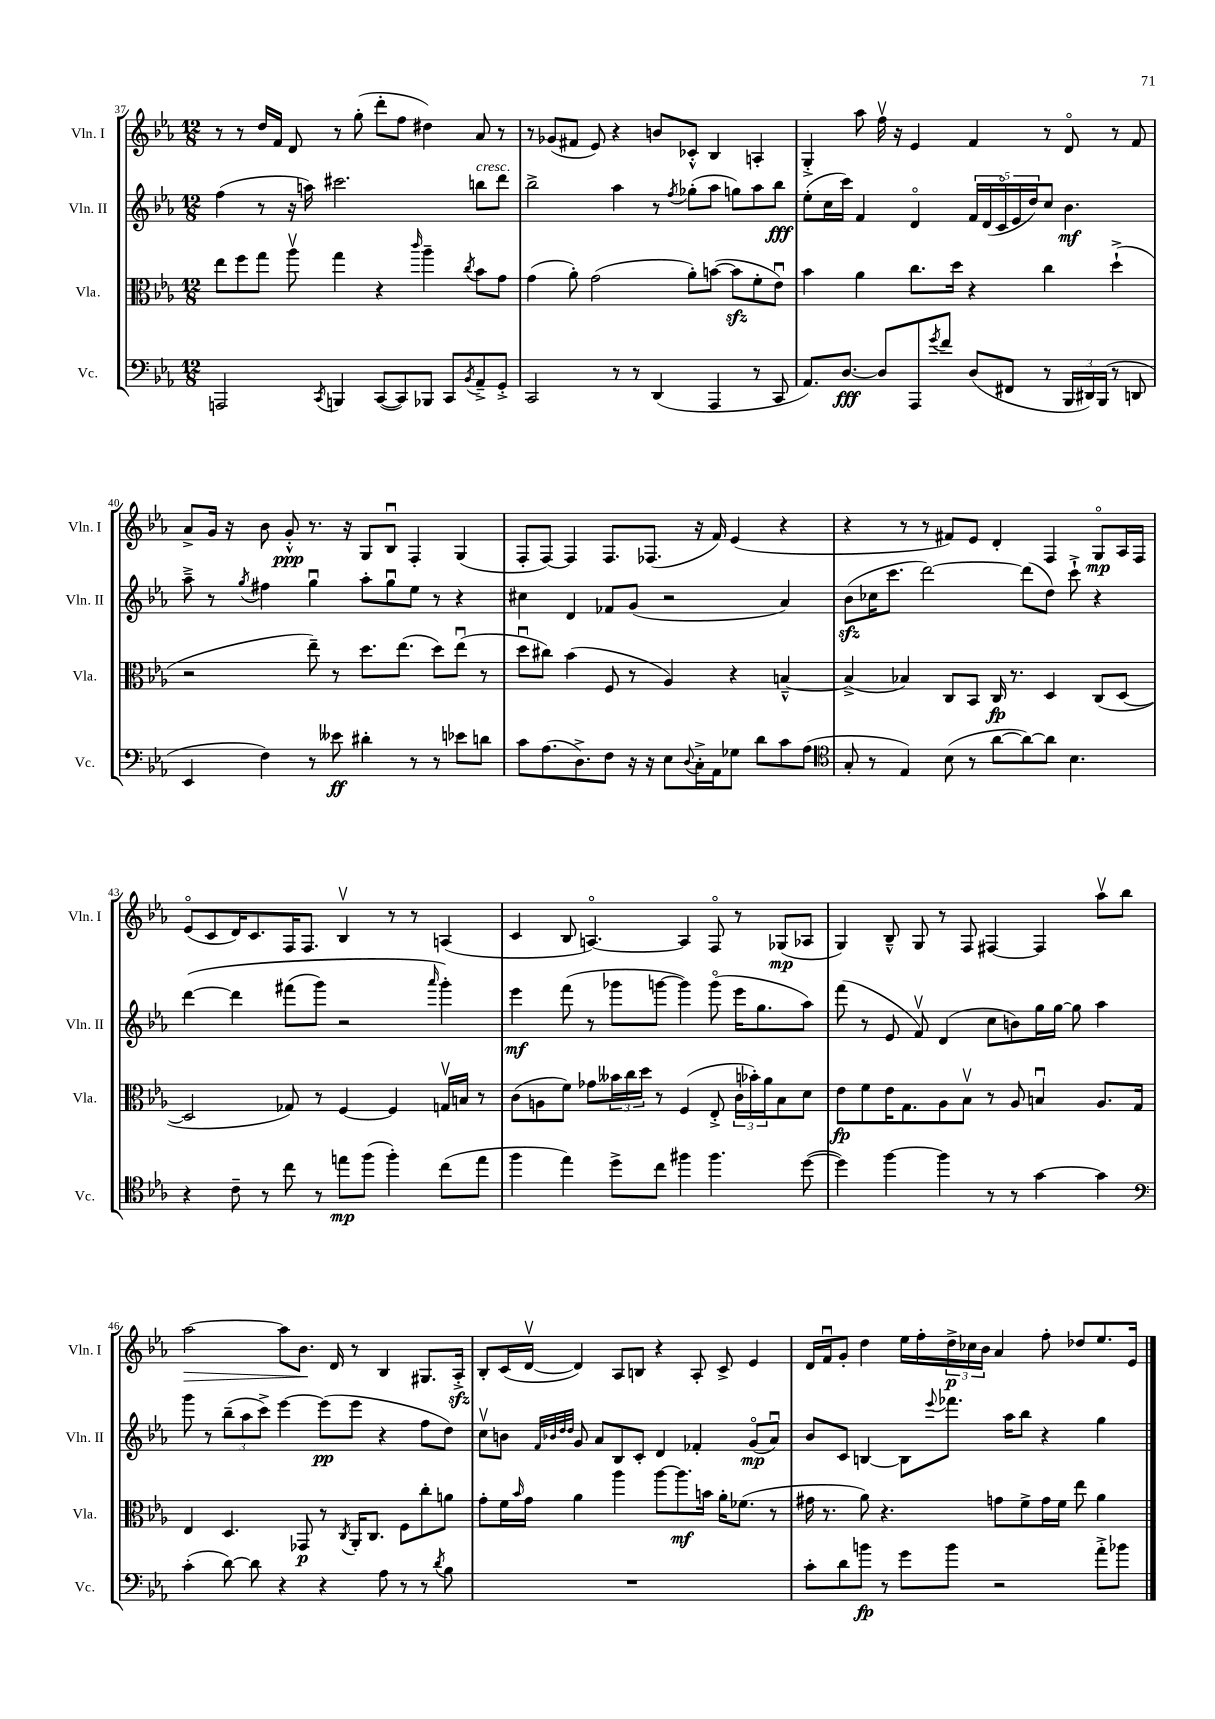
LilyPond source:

<<
\new StaffGroup <<
\new Staff = "s0" \with { instrumentName = "Vln. I" shortInstrumentName = "Vln. I" } {
    \clef treble \key ees \major \numericTimeSignature \time 12/8
    r8 r8 d''16 f'16 d'8 r8 g''8-.( d'''8-. f''8 dis''4) aes'8 r8 |
    r8 ges'8( fis'8 ees'8) r4 b'8 ces'8-.-^ bes4 a4-. |
    g4-.-> aes''8 f''16\upbow r16 ees'4 f'4 r8 d'8\flageolet r8 f'8 |
    aes'8-> g'16 r16 bes'8 g'8-.-^\ppp r8. r16 g8 bes8\downbow f4-. g4( |
    f8-. f8~) f4 f8. fes8.( r16 f'16) ees'4( r4 |
    r4 r8 r8 fis'8) ees'8 d'4-. f4 g8\flageolet\mp aes16 f16 |
    ees'8\flageolet( c'8 d'16) c'8. f16 f8. bes4\upbow r8 r8 a4( |
    c'4 bes8 a4.~\flageolet) a4 f8\flageolet r8 ges8\mp( aes8 |
    g4) bes8---^ g8 r8 f8 fis4~ fis4 aes''8\upbow bes''8 |
    aes''2~\> aes''8 bes'8.\! d'16 r8 bes4 gis8. aes16-.->\sfz |
    bes8-. c'16( d'16~\upbow d'4) aes8 b8 r4 aes8-. c'8-> ees'4 |
    d'16 f'16\downbow g'8-. d''4 ees''16 f''16-. \tuplet 3/2 { d''16->\p ces''16 bes'16 } aes'4 f''8-. des''8 ees''8. ees'16 \bar "|." |
}
\new Staff = "s1" \with { instrumentName = "Vln. II" shortInstrumentName = "Vln. II" } {
    \clef treble \key ees \major \numericTimeSignature \time 12/8
    f''4( r8 r16 a''16) cis'''2. b''8^\markup { \italic "cresc." } d'''8 |
    bes''2-> aes''4 r8 \acciaccatura { f''8 } ges''8-.( aes''8 g''8) aes''8 bes''8\fff |
    ees''8-.( c''16 c'''16) f'4 d'4\flageolet \tuplet 5/4 { f'16 d'16( c'16\flageolet ees'16 d''16) } c''8 bes'4.\mf |
    aes''8---> r8 \acciaccatura { g''8 } fis''4 g''4\downbow aes''8-. g''8\downbow ees''8 r8 r4 |
    cis''4 d'4 fes'8 g'8( r2 aes'4) |
    bes'8\sfz( ces''16 c'''8. d'''2~) d'''8( d''8) c'''8-!-> r4 |
    d'''4~\( d'''4 fis'''8( g'''8) r2 \grace { aes'''16 } g'''4-.\) |
    ees'''4\mf f'''8( r8 ges'''8 g'''8~ g'''4) g'''8\flageolet( ees'''16 g''8. aes''8) |
    f'''8( r8 ees'8 f'8\upbow) d'4( c''8 b'8) g''16 g''16~ g''8 aes''4 |
    g'''8 r8 \tuplet 3/2 { bes''8--( aes''8 c'''8->) } ees'''4~ ees'''8\pp( ees'''8 r4 f''8 d''8) |
    c''8\upbow b'8 \grace { f'32 bes'32 d''32 d''32 } g'8 aes'8 bes8 c'8-. d'4 fes'4-. g'8\flageolet\mp( aes'8\downbow) |
    bes'8 c'8 b4~ b8 \appoggiatura { ees'''8 } fes'''8. aes''16 bes''8 r4 g''4 \bar "|." |
}
\new Staff = "s2" \with { instrumentName = "Vla." shortInstrumentName = "Vla." } {
    \clef alto \key ees \major \numericTimeSignature \time 12/8
    ees''8 f''8 g''8 aes''8\upbow g''4 r4 \grace { c'''16 } aes''4-- \acciaccatura { c''8 } bes'8 g'8 |
    g'4( aes'8-.) g'2( aes'8-.) b'8~( b'8\sfz f'8-. ees'8\downbow) |
    bes'4 aes'4 c''8. d''16 r4 c''4 d''4-!->( |
    r2 ees''8--) r8 d''8. ees''8.( d''8) ees''8\downbow( r8 |
    d''8\downbow cis''8) bes'4( f8 r8 aes4) r4 b4~---^ |
    b4->( bes4) c8 bes,8 c16\fp r8. d4 c8( d8~ |
    d2 ges8) r8 f4~ f4 g16\upbow b16 r8 |
    c'8( a8 f'8) ges'8 \tuplet 3/2 { beses'16 c''16 d''16 } r8 f4( ees8-.-> \tuplet 3/2 { c'16 bes'16-.) aes'16 } bes8 d'8 |
    ees'8\fp f'8 ees'16 g8. aes8 bes8\upbow r8 aes8 b4\downbow aes8. g16 |
    ees4 d4. ges,8\p r8 \acciaccatura { c8 } aes,16-. c8. f8 c''8-. a'8 |
    g'8-. f'16 \grace { bes'16 } g'16 aes'4 aes''4 aes''8~ aes''8.\mf b'16 aes'16-. fes'8.( r8 |
    gis'16 r8. aes'8) r4. g'8 f'8-> g'16 f'16 ees''8 aes'4 \bar "|." |
}
\new Staff = "s3" \with { instrumentName = "Vc." shortInstrumentName = "Vc." } {
    \clef bass \key ees \major \numericTimeSignature \time 12/8
    a,,2 \acciaccatura { c,8 } b,,4 c,8~( c,8) bes,,8 c,8 \acciaccatura { bes,8 } aes,8---> g,8-.-> |
    c,2 r8 r8 d,4( aes,,4 r8 c,8 |
    aes,8.) d8.~\fff d8 aes,,8 \acciaccatura { g'8 } f'8 d8( fis,8 r8 \tuplet 3/2 { bes,,16 dis,16) bes,,16( } r8 d,8 |
    ees,4 f4) r8 eeses'8\ff dis'4-. r8 r8 ees'8 d'8 |
    c'8 aes8.( d8.->) f8 r16 r16 ees8 \appoggiatura { d8 } c16-.-> aes,16 ges8 d'8 c'8 aes8( |
    \clef tenor g8-. r8 ees4) bes8( r8 aes'8~ aes'8~) aes'8 bes4. |
    r4 c'8-- r8 c''8 r8 e''8\mp f''8( f''4-.) c''8( e''8 |
    f''4 ees''4) d''8-> c''8 fis''4 fis''4. d''8~( |
    d''4) f''4~ f''4 r8 r8 g'4~ g'4 |
    \clef bass c'4-.( d'8~) d'8 r4 r4 aes8 r8 r8 \acciaccatura { d'8 } bes8 |
    R1. |
    c'8-. d'8 b'8\fp r8 g'8 b'8 r2 aes'8-.-> bes'8 \bar "|." |
}
>>
>>
\layout { \context { \Score currentBarNumber = #37 } }
